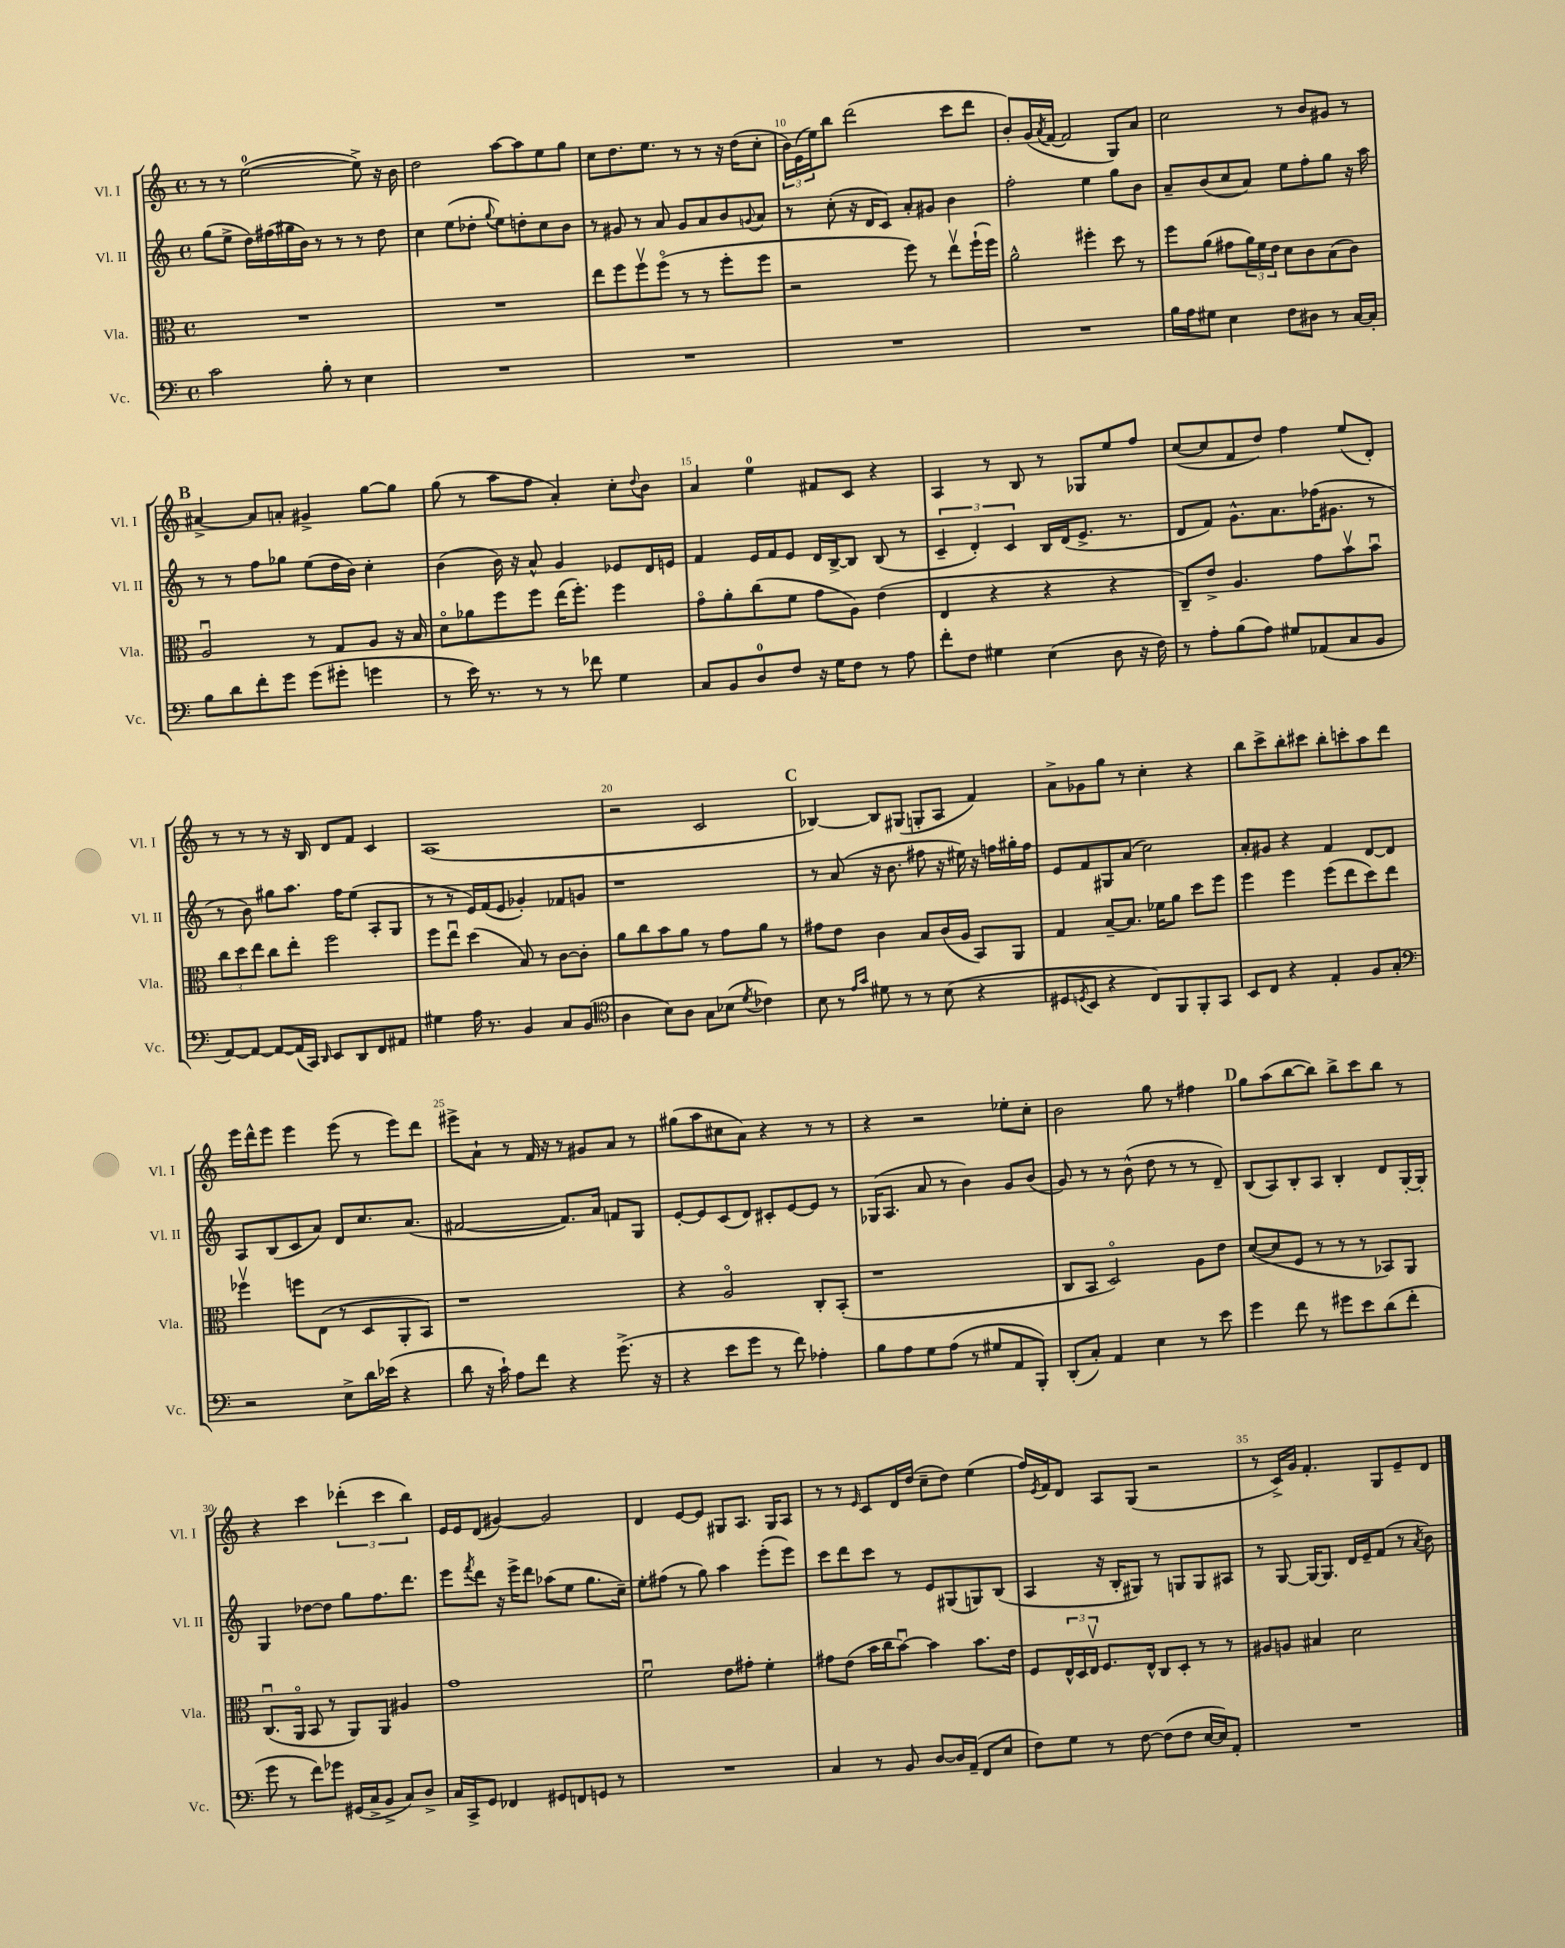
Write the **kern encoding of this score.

**kern	**kern	**kern	**kern
*staff4	*staff3	*staff2	*staff1
*clefF4	*clefC3	*clefG2	*clefG2
*k[]	*k[]	*k[]	*k[]
*M4/4	*M4/4	*M4/4	*M4/4
*met(c)	*met(c)	*met(c)	*met(c)
2c\	1r	(8gg\L	8r
.	.	8ee^\J	8r
.	.	16dd\LL)	([2ee\
.	.	(16ff#\	.
.	.	16gg#\	.
.	.	16b\JJ)	.
8B'\	.	8r	.
8r	.	8r	.
4E\	.	8r	8ee^\])
.	.	8dd\	16r
.	.	.	16b\
=	=	=	=
1r	1r	4cc\	2dd\
.	.	(8ee\L	.
.	.	8dd-'\J	.
.	.	8qqgg/	.
.	.	8ee\L)	[8aa\L
.	.	8dd'\	8aa\]
.	.	8cc\	8ee\
.	.	8b\J	8gg\J
=	=	=	=
1r	8ee\L	8r	8cc\L
.	8ff\	8g#/	8.dd\
.	8ffv\	8r	.
.	.	.	8.ee\J
.	(8ffo\J	8a/	.
.	8r	8g#/L	8r
.	8r	8a/	8r
.	8ff'\L	8b/	16r
.	.	.	(16dd\LK
.	.	8qqg/	.
.	8ff\J	8a/J	8cc'\J
=	=	=	=
1r	2r	8r	24b\LL)
.	.	.	(24e\
.	.	.	24ee\J)
.	.	(8cc'\	8bb\J
.	.	16r	(2ddd\
.	.	16d/LK	.
.	.	8c/J)	.
.	8ff\)	8a'/L	.
.	8r	8g#/J	.
.	8eev\L	4b\	8ccc\L
.	(16ff`\L	.	8ddd\J
.	16ff\JJ)	.	.
=	=	=	=
1r	2a^^\	2ff'\	8b'/L)
.	.	.	(16g/L
.	.	.	8qa/
.	.	.	[16f/JJ
.	.	.	2f/]
.	4ff#'\	4ee\	.
.	8dd\	8gg\L	8G/L)
.	8r	8b\J	8a/J
=	=	=	=
16B\LL	8ff\L	8a~/L	2cc\
16A\J	.	.	.
8G#\J	(8a\J	(8b/	.
4E\	8g#\L	8cc/	.
.	24a\L)	8a/J)	.
.	24f\	.	.
.	24e\JJ	.	.
8F\L	8d\L	8ee\L	8r
8D#\J	8c\	8ff'\	8b/L
8r	(8B\	8gg\J	8g#/J
[16C/LL	8c\J)	16r	8r
16C'/]JJ	.	16aa\	.
=	=	=	=
8B\L	2Au/	8r	[4a#^/
8d\	.	8r	.
8f'\	.	8ff\L	8a#/]L
8g\J	.	8gg-\J	8a'/J
(8g\L	8r	(8ee\L	4g#^/
8g#'\J	8G/L	16dd\L	.
.	.	16b\JJ)	.
4g\	8A/J	4cc'\	[8gg\L
.	16r	.	8gg\]J
.	16B/	.	.
=	=	=	=
8r	8do\L	(4b\	(8gg\
16e\)	8a-\	.	8r
8.r	.	.	.
.	8ff\	16b\)	8aa\L
.	.	16r	.
8r	8ff\J	8a^^/	8ff\J
8r	(16ee\LK	4g/	4a'/)
.	8.ff'\J)	.	.
8f-\	.	.	.
4G\	4ff\	8e-/L	8cc'\L
.	.	.	8qqdd/
.	.	16d/L	8b\J
.	.	16e/JJ	.
=	=	=	=
8C/L	8go\L	4f/	4a/
8BB/	8a'\	.	.
8D/	(8cc\	16e/LL	4ee\
.	.	16f/J	.
8F/J	8f\J	8e/J	.
16r	8g\L	16d/LL	8f#/L
16G\LK	.	[16B^/J	.
8F\J	8A\J)	8B/]J	8c/J
8r	(4e\	(8B/	4r
8A\	.	8r	.
=	=	=	=
8f'\L	4E/	6c~/	4A/
8F\J	.	.	.
.	.	6d'/)	.
4G#\	4r	.	8r
.	.	6c/	.
.	.	.	8B/
(4E\	4r	16B/LL	8r
.	.	(16d/J	.
.	.	8.e^/J	8G-/L
8D\	4r	.	8ee/
.	.	8.r	.
16r	.	.	8ff/J
16F\)	.	.	.
=	=	=	=
8r	8C~/L)	8d/L	([8cc/L
8A'\L	8e^/J	8f/J)	8cc/]
(8B\	4.A/	8.g^^\L	8f/
8A\J)	.	.	8dd/J)
.	.	8.a\	.
8G#/L	.	.	4ff\
(8AA-/	8g\L	(16ff-\K	.
.	.	8.g#\J	.
8C/	8bv\	.	(8ee/L
8BB/J	8bu\J	8r	8d'/J)
=	=	=	=
[8AA/L)	12cc\L	8r	8r
.	12dd\	.	.
8AA/_J	.	8b\)	8r
.	12ee\J	.	.
8AA/_L	8cc\L	8gg#\L	8r
(16AA/]L	8ee'\J	8.aa\J	16r
16CC/JJ)	.	.	16B/
16qqDD/	.	.	.
8EE/L	2ff\	.	8d/L
.	.	16ff\LK	.
8DD/	.	(8ee\J	8f/J
8FF/	.	8A'/L	4c/
8AA#/J	.	8G/J	.
=	=	=	=
4G#\	8ff\L	8r	(1A
.	8eeu\J	8r	.
16A\	(4dd\	16e/LL)	.
8.r	.	(16f/J	.
.	.	8e/J	.
4BB/	8B/)	4g-'/)	.
.	8r	.	.
8C/L	[8c\L	8f-/L	.
(8BB/J	8c'\]J	8g/J	.
=	=	=	=
*clefC4	*	*	*
4A\	8a\L	1r	2r
.	8cc\	.	.
8B\L)	8b\	.	.
8A\J	8a\J	.	.
8G\L	8r	.	2c/
(8B-\J	8g\L	.	.
8qd/	.	.	.
4c-\)	8a\J	.	.
.	8r	.	.
=	=	=	=
8B\	8g#\L	8r	[4B-/)
8r	8e\J	(8a/	.
16qqe/LL	.	.	.
16qqg/JJ	.	.	.
8d#\	4c\	16r	8B-/]L
.	.	8.b\	.
8r	.	.	(8G#/J
8r	8B/L	8ff#\	8G'/L
(8B\	(16c/L	16r	8A/J
.	16A/JJ	16ee#\)	.
4r	8BB/L)	16r	4f/)
.	.	16ff\LL	.
.	8AA/J	16gg#'\	.
.	.	16ff\JJ	.
=	=	=	=
8D#/L	4G/	8e/L	8a^\L
8qD/	.	.	.
8BB/J	.	8f/	8g-\
4r	[8B~/L	8G#/	8gg\J
.	8.B/]J	(8a/J	8r
8C/L)	.	2cc\)	4cc'\
.	16f-\LK	.	.
8FF/	8a\J	.	.
8FF'/	8dd\L	.	4r
8GG/J	8ff\J	.	.
=	=	=	=
8BB/L	4ff\	8a'/L	8bb\L
8C/J	.	8g#/J	8ccc^\
4r	4ff\	4r	8bb'\
.	.	.	8ccc#\J
4E'/	(8ff\L	4f/	8bb'\L
.	8ee\	.	8ccc'\
8F/L	8dd\)	[8d/L	8aa\
8G'/J	8ee\J	8d/]J	8ddd\J
=	=	=	=
*clefF4	*	*	*
2r	4ff-v\	8A/L	16eee\LL
.	.	.	16ddd^^\J
.	.	(8B/	8eee\J
.	8ff\L	8c/	4eee\
.	(8E\J	8a/J)	.
8E^\L	8r	8d/L	(8eee\
16d\L	8D/L	8.cc/	8r
(16e-\JJ	.	.	.
4r	8AA'/	.	8eee\L)
.	.	(8.a/J	.
.	8BB/J)	.	8ddd\J
=	=	=	=
8d\	1r	[2f#/	8eee#^\L
16r	.	.	8a`\J
16c`\)	.	.	.
8A\L	.	.	8r
8f\J	.	.	16f/
.	.	.	16r
4r	.	8.f#/]L)	8r
.	.	.	8g#/L
.	.	16a/Jk	.
(8.g^\	.	8f/L	8a/J
.	.	8G/J	8r
16r	.	.	.
=	=	=	=
4r	4r	[8e'/L	(8gg#\L
.	.	8e/]	8aa\
8e\L	2Ao/	(8c/	8cc#\
8g\J	.	8d/J)	8a\J)
8r	.	8c#'/L	4r
8f\)	.	[8e/	.
4A-'\	8C'/L	8e/]J	8r
.	(8BB'/J	8r	8r
=	=	=	=
8B\L	1r	(16G-/LK	4r
.	.	8.A/J	.
8A\	.	.	.
8G\	.	8a/	2r
(8A\J	.	8r	.
8r	.	4b\)	.
8G#/L	.	.	.
8AA/	.	8g/L	8ee-'\L
8BBB'/J)	.	(8b/J	8cc'\J
=	=	=	=
(8DD'/L	8C/L	8g/)	2b\
8C'/J)	8BB/J	8r	.
4AA/	2Do/)	8r	.
.	.	(8b^^\	.
4E\	.	8dd\	8gg\
.	.	8r	8r
8r	8A\L	8r	4ff#\
8e\	8e\J	8d~/)	.
=	=	=	=
4g\	([8d/L	(8B/L	8gg\L
.	8d/]	8A/)	(8aa\
8f\	8F/J	8B'/	[8bb\
8r	8r	8A/J	8bb\]J)
8g#\L	8r	4B'/	8bb^\L
8e\	8r	.	8ccc\
(8d\	8BB-/L)	8d/L	8bb\J
8f'\J	8AA/J	[16G'/L	8r
.	.	16G'/]JJ	.
=	=	=	=
8g\	(8.Cu/L	4G/	4r
8r	.	.	.
.	16AAo/Jk	.	.
8f\L)	8BB/	[8dd-\L	4ccc\
8g-\J	8r	8dd-\]J	.
(16GG#/LL	8AA/L)	8gg\L	(6ddd-'\
16C^/J	.	.	.
8BB^/J	8AA/J	8.ff\	.
.	.	.	6ccc\
8C/L)	4A#/	.	.
.	.	8.ddd\J	.
.	.	.	6bb\)
8D^/J	.	.	.
=	=	=	=
16C/LL	1g	8eee\L	16e/LL
16CC^/J	.	.	16e/J
.	.	8qfff/	.
8GG/J	.	8ddd\J	(8d/J
4FF-/	.	16r	[4g#/)
.	.	16eee^\LK	.
.	.	8ddd\J	.
8GG#/L	.	(8aa-\L	2g#/]
8FF/	.	8ee\J	.
8GG/J	.	8.gg\L	.
8r	.	.	.
.	.	16cc~\Jk)	.
=	=	=	=
1r	2fu\	8ee'\L	4d/
.	.	(8ff#\J	.
.	.	8r	[8e/L
.	.	8gg\)	8e/]J
.	8e\L	4aa\	8G#/L
.	8g#'\J	.	8.A/J
.	4f'\	(8eee'\L	.
.	.	.	16G#/LK
.	.	8eee\J)	8A/J
=	=	=	=
4C/	8g#\L	8ccc\L	8r
.	(8e\J	8ddd\	8r
.	.	.	16qqe/
8r	16b\LL	8ccc\J	8c/L
.	16cc\J	.	.
8BB/	[8bu\J)	8r	16d/L
.	.	.	(16dd/JJ
[8D/L	4b\]	8e/L	8cc~\L
16D/]L	.	(8G#/	8dd\J)
(16AA~/JJ	.	.	.
8FF/L	8.b\L	8G/)	(4ee\
8E/J	.	(8B/J	.
.	16e\Jk	.	.
=	=	=	=
8F\L)	8F/L	4A/	16ff/LL)
.	.	.	8qe/
.	.	.	16f/J
8G\J	24E^^/L	.	8d/J
.	24D/	.	.
.	24Ev/JJ	.	.
8r	8.F/L	16r	8A/L
.	.	16B'/LK	.
[8F\	.	8G#/J)	(8G/J
.	16E^^/Jk	.	.
(8F\]L	8C/L	8r	2r
8F\J	8D'/J	8G/L	.
[16E/LL	8r	8G/	.
16E/]J)	.	.	.
8AA'/J	8r	8A#/J	.
=	=	=	=
1r	8A#/L	8r	8r
.	8A/J	[8G/	16c^/LL)
.	.	.	16g/JJ
.	4B#/	16G/_LK	4.f'/
.	.	8.G/]J	.
.	2d\	16d/LL	.
.	.	16e~/J	.
.	.	(8f/J	8G/L
.	.	8r	8e~/
.	.	8qa/	.
.	.	8b\)	8d/J
==	==	==	==
*-	*-	*-	*-
